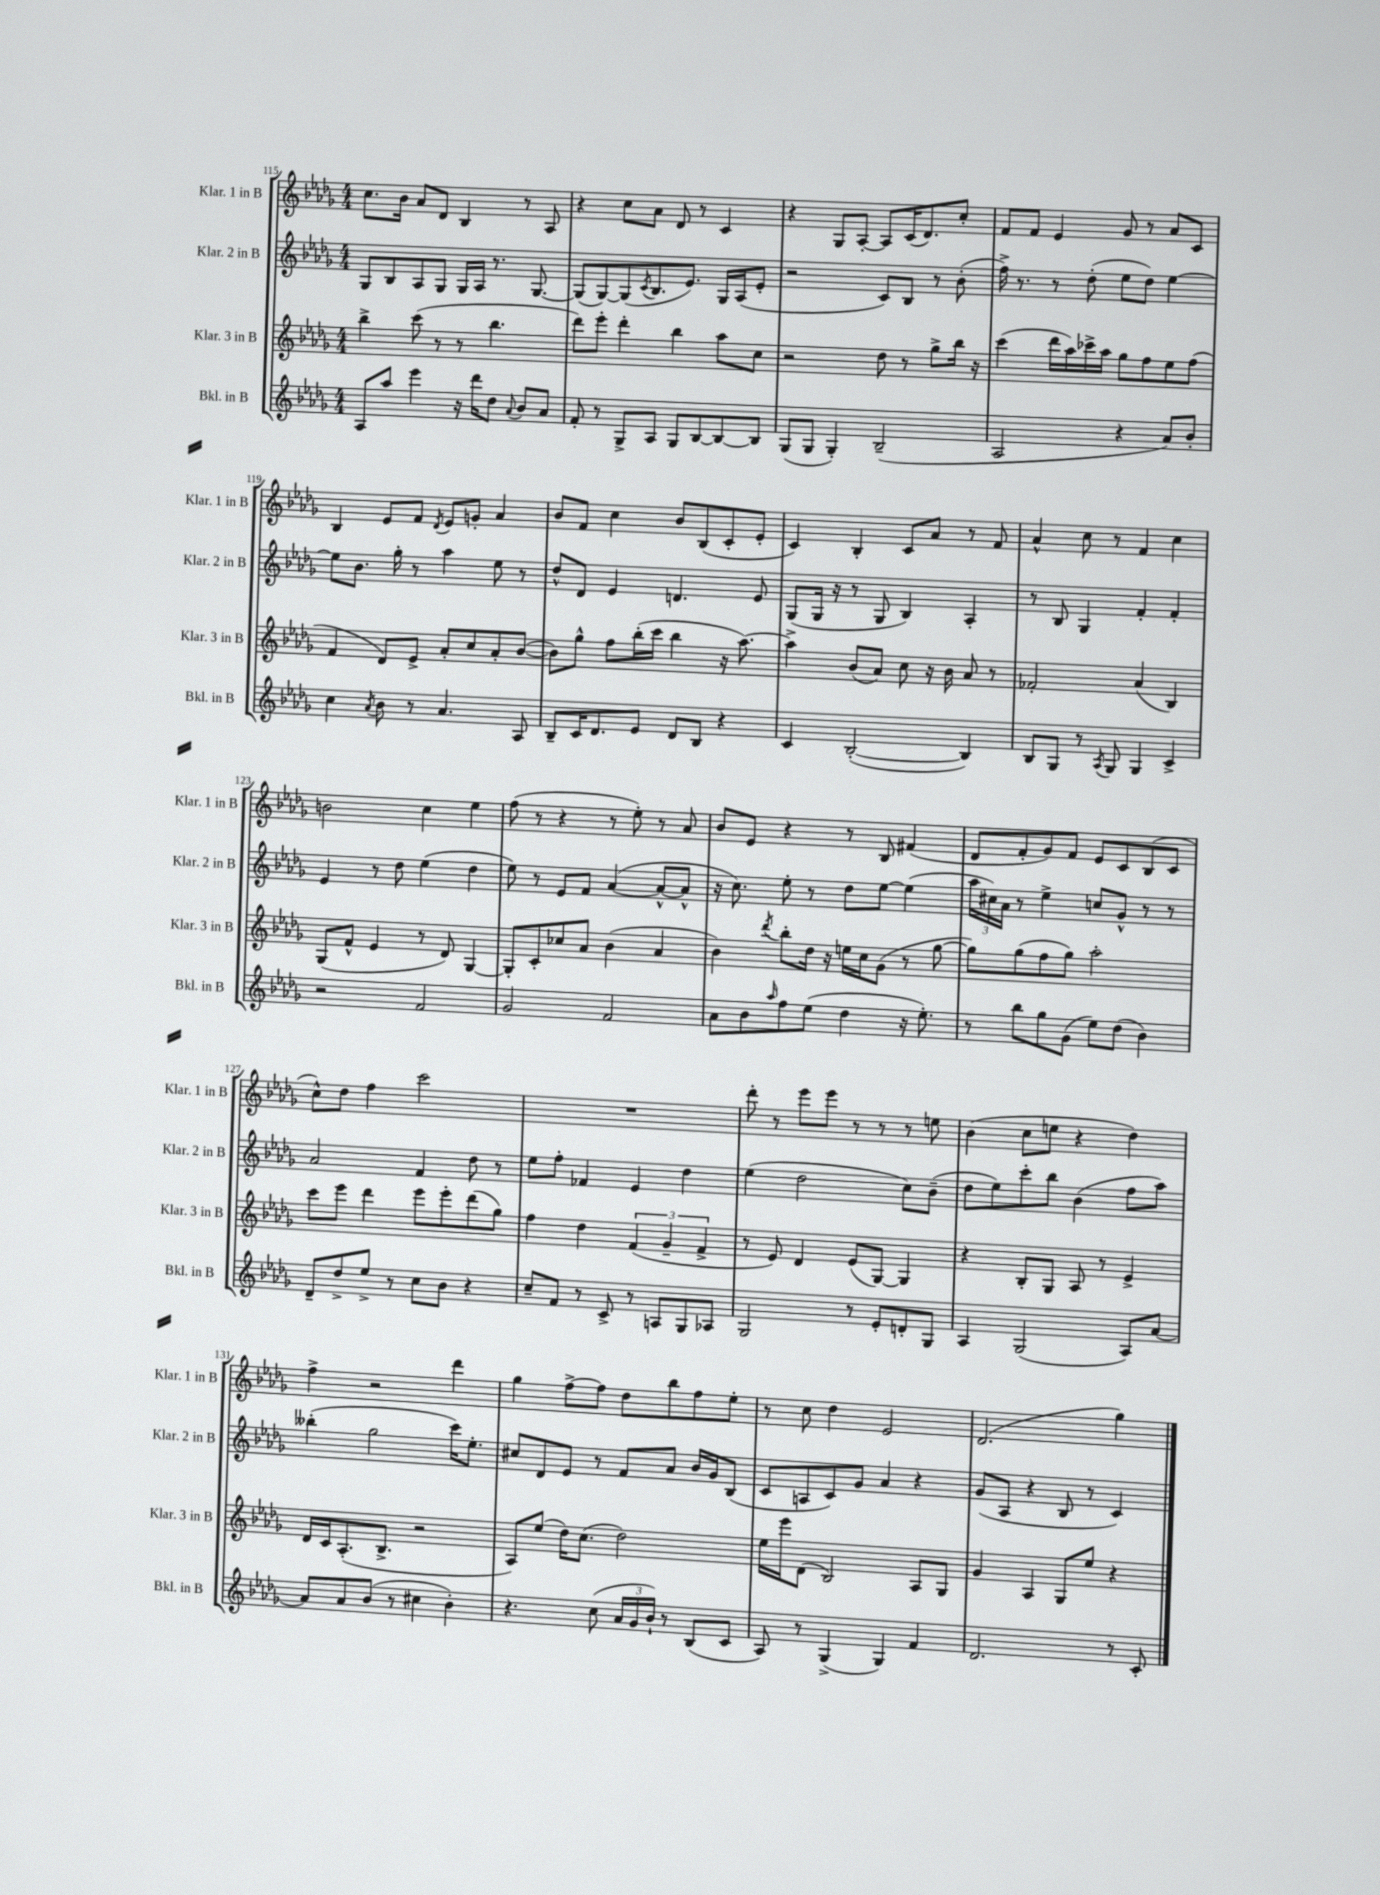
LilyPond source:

<<
\new StaffGroup <<
\new Staff = "s0" \with { instrumentName = "Klar. 1 in B" shortInstrumentName = "Klar. 1 in B" } {
    \clef treble \key des \major \numericTimeSignature \time 4/4
    c''8. bes'16 aes'8 des'8 bes4 r8 aes8 |
    r4 c''8 aes'8 des'8 r8 c'4 |
    r4 ges8 aes8~-. aes8 c'16( des'8.) c''8-. |
    f'8 f'8 ees'4 ges'8 r8 aes'8 c'8 |
    bes4 ees'8 f'8 \acciaccatura { des'8 } ees'8 g'8-. aes'4 |
    bes'8 f'8 c''4 bes'8 bes8( c'8-. ees'8-. |
    c'4) bes4-. c'8 aes'8 r8 f'8 |
    aes'4-^ c''8 r8 f'4 c''4 |
    b'2 c''4 ees''4 |
    f''8( r8 r4 r8 ees''8-.) r8 aes'8 |
    bes'8 ees'8 r4 r8 bes8 fis'4( |
    des'8 f'8-. ges'8) f'8 ees'8 c'8 bes8( c'8 |
    c''8-^) des''8 f''4 c'''2 |
    R1 |
    des'''8-. r8 ees'''8 ees'''8 r8 r8 r8 e''8 |
    bes'4( c''8 e''8 r4 des''4) |
    f''4-> r2 des'''4 |
    ges''4 f''8~-> f''8 des''8 bes''8 f''8 ees''8-. |
    r8 c''8 des''4 ees'2 |
    des'2.( ges''4) \bar "|." |
}
\new Staff = "s1" \with { instrumentName = "Klar. 2 in B" shortInstrumentName = "Klar. 2 in B" } {
    \clef treble \key des \major \numericTimeSignature \time 4/4
    ges8 bes8 aes8 ges8 ges16 aes16 r8. ges8.~ |
    ges8( ges8~) ges8( \acciaccatura { c'8 } bes8. ees'8.) ges16 aes16( ees'8-. |
    r2 c'8) bes8 r8 bes'8-.( |
    f''16->) r8. r8 des''8-.( ees''8 des''8) ees''4~ |
    ees''8 bes'8. ges''16-. r8 aes''4 ees''8 r8 |
    des''8-^ des'8 ees'4 d'4. ees'8 |
    ges8( ges16 r16 r8 ges8 bes4) aes4-. |
    r8 bes8 ges4 f'4-. f'4-. |
    ees'4 r8 des''8 ees''4( des''4 |
    ees''8) r8 ees'8 f'8 aes'4~( aes'8~-^ aes'8-^ |
    r16 c''8.) ees''8-. r8 des''8 ees''8~ ees''4( |
    \tuplet 3/2 { aes''16 cis''16) aes'16 } r8 ees''4-> c''8 ges'8-^ r8 r8 |
    aes'2 f'4 des''8 r8 |
    ees''8 f''8-. fes'4 ees'4 des''4 |
    ees''4( des''2 c''8) bes'8--( |
    des''8 ees''8) c'''8-. bes''8 bes'4( f''8 aes''8) |
    beses''4-.( ges''2 c'''16) ees''8.-. |
    cis''8 des'8 ees'8 r8 f'8 aes'8 bes'16 ges'16 bes8( |
    c'8 a8 c'8) ges'8 aes'4 r4 |
    ges'8( aes8 r4 bes8 r8 c'4) \bar "|." |
}
\new Staff = "s2" \with { instrumentName = "Klar. 3 in B" shortInstrumentName = "Klar. 3 in B" } {
    \clef treble \key des \major \numericTimeSignature \time 4/4
    bes''4-> c'''8( r8 r8 bes''4. |
    des'''8) ees'''8-. des'''4-. bes''4 aes''8 c''8 |
    r2 des''8 r8 ges''8-> bes''16 r16 |
    c'''4( des'''16 aes''16) ces'''16-> aes''16 ges''8 f''8 ees''8 f''8( |
    f'4 des'8) ees'8-> aes'8-. c''8 aes'8-. bes'8~( |
    bes'8) ges''8-^ f''8 bes''16-.( c'''16 bes''4 r16 aes''8.~) |
    aes''4-> bes'8( aes'8) c''8 r16 bes'16 aes'8 r8 |
    fes'2-. aes'4( bes4) |
    ges8( f'8-^ ees'4 r8 des'8) ges4~ |
    ges8-. c'8-. ces''8 aes'8 bes'4( aes'4 |
    bes'4) \acciaccatura { des'''8 } bes''8-. des''16 r16 e''16 c''16 ges'8( r8 ges''8~ |
    ges''8) ges''8( f''8 ges''8) aes''2-. |
    c'''8 ees'''8 des'''4 ees'''8 ees'''8-. des'''8( ges''8) |
    f''4 des''4 \tuplet 3/2 { f'4( ges'4-- f'4-> } |
    r8 ees'8) des'4 ees'8( ges8~) ges4 |
    r4 bes8-. ges8 aes8 r8 ees'4-> |
    des'16 c'16 aes8.-.( bes8.-> r2 |
    aes8) ees''8( des''16) c''8.( des''2) |
    ees''16 ees'''16 des'8( bes2) aes8 ges8 |
    ges'4 aes4 ges8 ees''8 r4 \bar "|." |
}
\new Staff = "s3" \with { instrumentName = "Bkl. in B" shortInstrumentName = "Bkl. in B" } {
    \clef treble \key des \major \numericTimeSignature \time 4/4
    aes8 aes''8 ees'''4 r16 des'''16 des''8 \appoggiatura { aes'8 } bes'8 aes'8 |
    f'8-. r8 ges8-> aes8 ges8 bes8~ bes8~ bes8 |
    ges8( ges8 ges4-.) bes2--( |
    aes2 r4 aes'8) bes'8-. |
    c''4 \acciaccatura { aes'8 } bes'8 r8 aes'4. aes8 |
    bes8-- c'16 des'8. ees'8 des'8 bes8 r4 |
    c'4 bes2~-.( bes4) |
    bes8 ges8 r8 \acciaccatura { aes8 } ges8 ges4 c'4-> |
    r2 f'2 |
    ges'2 f'2 |
    aes'8 bes'8 \grace { aes''16 } f''8 ees''8( des''4 r16 ees''8.-.) |
    r8 bes''8 ges''8 ges'8( ees''8) des''8( bes'4) |
    des'8-- des''8-> ees''8-> r8 c''8 bes'8 r4 |
    c''8-- f'8 r8 c'8-> r8 a8 ges8 aes8 |
    ges2 r8 ees'8-. d'8-. ges8 |
    aes4 ges2( aes8) aes'8~ |
    aes'8 aes'8 bes'8( r8 cis''4 bes'4-.) |
    r4. c''8( \tuplet 3/2 { aes'16 ges'16 bes'16-!) } r8 bes8( c'8 |
    aes8) r8 ges4->( ges4) f'4 |
    des'2. r8 c'8-. \bar "|." |
}
>>
>>
\layout { \context { \Score currentBarNumber = #115 } }
